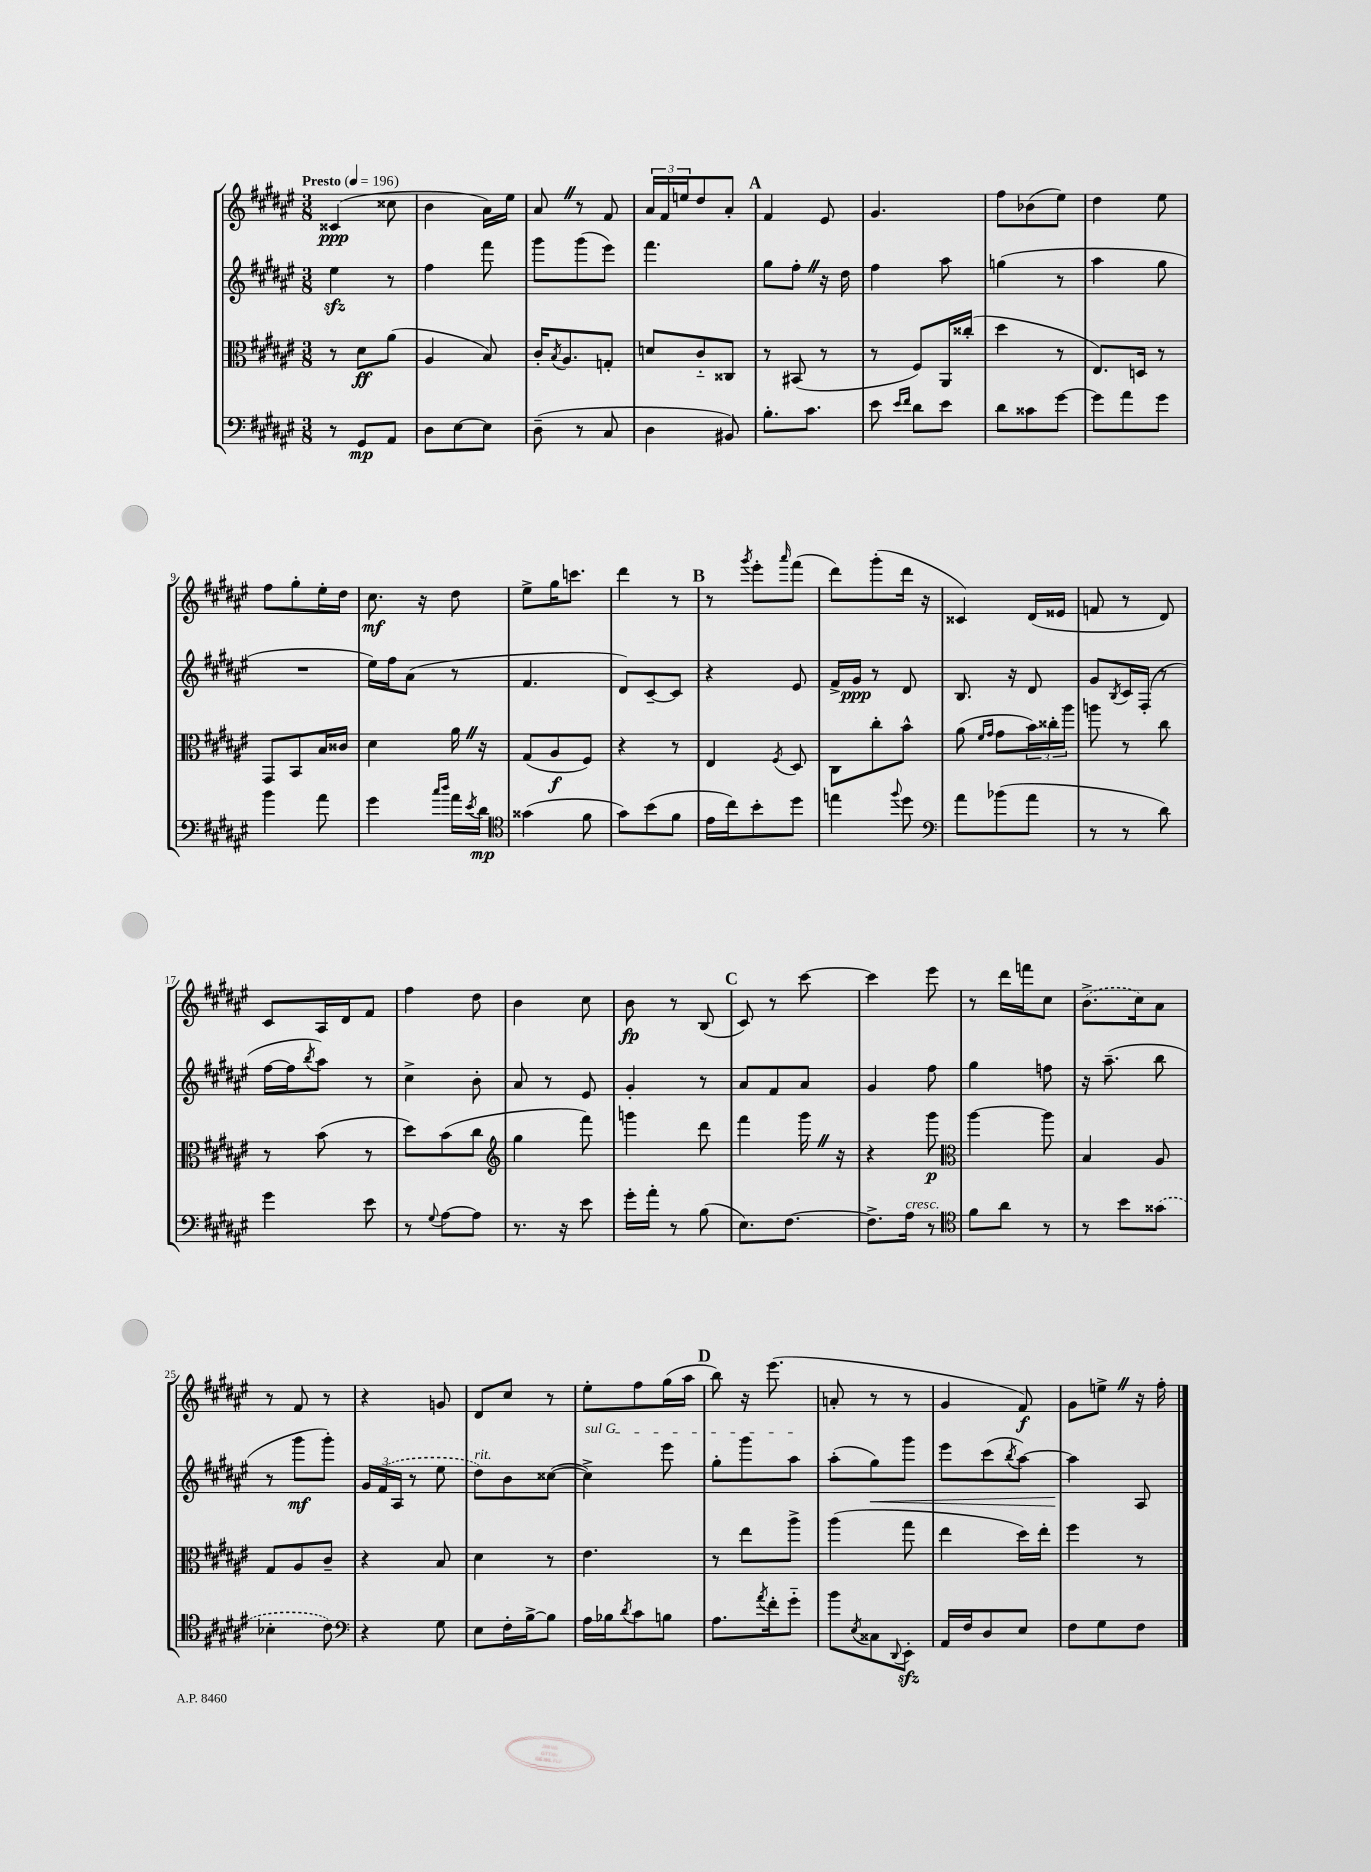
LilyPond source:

<<
\new StaffGroup <<
\new Staff = "s0" {
    \clef treble \key fis \major \numericTimeSignature \time 3/8 \tempo "Presto" 4 = 196
    cisis'4\ppp( cisis''8 |
    b'4 ais'16) eis''16 |
    ais'8 \once \override BreathingSign.text = \markup { \musicglyph "scripts.caesura.straight" } \breathe r8 fis'8 |
    \tuplet 3/2 { ais'16 fis'16 e''16 } dis''8 ais'8-. |
    \mark \markup { \bold "A" } fis'4 eis'8 |
    gis'4. |
    fis''8 bes'8( eis''8) |
    dis''4 eis''8 |
    fis''8 gis''8-. eis''16-. dis''16 |
    cis''8.\mf r16 dis''8 |
    eis''8-> gis''16 c'''8. |
    dis'''4 r8 |
    \mark \markup { \bold "B" } r8 \acciaccatura { gis'''8 } eis'''8-. \grace { ais'''16 } fis'''8( |
    dis'''8) gis'''8-.( dis'''16 r16 |
    cisis'4) dis'16( eisis'16 |
    f'8 r8 dis'8) |
    cis'8 ais16 dis'16 fis'8 |
    fis''4 dis''8 |
    b'4 cis''8 |
    b'8\fp r8 b8( |
    \mark \markup { \bold "C" } cis'8) r8 cis'''8~ |
    cis'''4 eis'''8 |
    r8 dis'''16 f'''16 cis''8 |
    \once \slurDashed b'8.->( cis''16) ais'8 |
    r8 fis'8 r8 |
    r4 g'8 |
    dis'8 cis''8 r8 |
    eis''8-. fis''8 gis''16( ais''16 |
    \mark \markup { \bold "D" } b''8) r16 eis'''8.( |
    a'8-. r8 r8 |
    gis'4 fis'8\f) |
    gis'8 e''8-> \once \override BreathingSign.text = \markup { \musicglyph "scripts.caesura.straight" } \breathe r16 fis''16-. \bar "|." |
}
\new Staff = "s1" {
    \clef treble \key fis \major \numericTimeSignature \time 3/8
    eis''4\sfz r8 |
    fis''4 fis'''8 |
    gis'''8 gis'''8( eis'''8) |
    fis'''4. |
    \mark \markup { \bold "A" } gis''8 fis''8-. \once \override BreathingSign.text = \markup { \musicglyph "scripts.caesura.straight" } \breathe r16 dis''16 |
    fis''4 ais''8 |
    g''4( r8 |
    ais''4 gis''8 |
    R4. |
    eis''16) fis''16 ais'8( r8 |
    fis'4. |
    dis'8) cis'8~-- cis'8 |
    \mark \markup { \bold "B" } r4 eis'8 |
    fis'16-> gis'16\ppp r8 dis'8 |
    b8. r16 dis'8 |
    gis'8 \acciaccatura { b8 } cis'16 fis16-.( r8 |
    fis''16~ fis''16 \acciaccatura { b''8 } ais''8) r8 |
    cis''4-> b'8-. |
    ais'8 r8 eis'8 |
    gis'4-. r8 |
    \mark \markup { \bold "C" } ais'8 fis'8 ais'8 |
    gis'4 fis''8 |
    gis''4 f''8 |
    r16 ais''8.--( b''8 |
    r8 gis'''8\mf gis'''8-.) |
    \tuplet 3/2 { gis'16 \once \slurDashed fis'16( ais16 } r8 eis''8 |
    dis''8^\markup { \italic "rit." }) b'8 cisis''8~( |
    \once \override TextSpanner.bound-details.left.text = \markup { \italic "sul G" } cisis''4->\startTextSpan) eis'''8 |
    \mark \markup { \bold "D" } gis''8-. gis'''8 ais''8\stopTextSpan |
    ais''8-.( gis''8\<) gis'''8 |
    eis'''8 cis'''8( \acciaccatura { b''8 } ais''8~) |
    ais''4\! ais8 \bar "|." |
}
\new Staff = "s2" {
    \clef alto \key fis \major \numericTimeSignature \time 3/8
    r8 dis'8\ff ais'8( |
    ais4 b8) |
    cis'16-. \acciaccatura { b8 } ais8. g8-. |
    d'8 cis'8-_ cisis8 |
    \mark \markup { \bold "A" } r8 bis,8( r8 |
    r8 fis8) ais,16 cisis''16-.( |
    dis''4 r8 |
    eis8.) d16 r8 |
    gis,8 b,8 b16 cisis'16 |
    dis'4 ais'16 \once \override BreathingSign.text = \markup { \musicglyph "scripts.caesura.straight" } \breathe r16 |
    gis8( ais8\f fis8) |
    r4 r8 |
    \mark \markup { \bold "B" } eis4 \acciaccatura { fis8 } dis8 |
    cis8 cis''8-. b'8-^ |
    ais'8( \grace { fis'16 gis'16 } gis'8 \tuplet 3/2 { b'16) cisis''16-. ais''16 } |
    a''8 r8 cis''8 |
    r8 b'8( r8 |
    dis''8) b'8( cis''8 |
    \clef treble gis''4 fis'''8) |
    g'''4 dis'''8 |
    \mark \markup { \bold "C" } fis'''4 gis'''16 \once \override BreathingSign.text = \markup { \musicglyph "scripts.caesura.straight" } \breathe r16 |
    r4 gis'''8\p |
    \clef alto ais''4~ ais''8 |
    b4 ais8 |
    gis8 ais8 cis'8-- |
    r4 b8 |
    dis'4 r8 |
    eis'4. |
    \mark \markup { \bold "D" } r8 eis''8 ais''8-> |
    ais''4( gis''8 |
    eis''4 dis''16) eis''16-. |
    fis''4 r8 \bar "|." |
}
\new Staff = "s3" {
    \clef bass \key fis \major \numericTimeSignature \time 3/8
    r8 gis,8\mp ais,8 |
    dis8 eis8~ eis8 |
    dis8--( r8 cis8 |
    dis4 bis,8) |
    \mark \markup { \bold "A" } b8.-. cis'8. |
    eis'8 \grace { eis'16 fis'16 } dis'8 eis'8 |
    dis'8 cisis'8 gis'8~ |
    gis'8 ais'8 gis'8 |
    b'4 ais'8 |
    gis'4 \grace { cis''16 dis''16 } ais'16 \acciaccatura { eis'8 } dis'16\mp |
    \clef tenor gisis'4( fis'8 |
    gis'8) b'8( fis'8 |
    \mark \markup { \bold "B" } eis'16 cis''16) b'8-. dis''8 |
    e''4 \appoggiatura { fis''8 } dis''8 |
    \clef bass ais'8 bes'8( ais'8 |
    r8 r8 dis'8) |
    gis'4 eis'8 |
    r8 \appoggiatura { gis8 } ais8~ ais8 |
    r8. r16 eis'8 |
    gis'16-. ais'16-. r8 b8( |
    \mark \markup { \bold "C" } eis8.) fis8.~ |
    fis8.-> ais16^\markup { \italic "cresc." } r8 |
    \clef tenor fis'8 ais'8 r8 |
    r8 b'8 \once \slurDashed gisis'8( |
    bes4-. cis'8) |
    \clef bass r4 gis8 |
    eis8 fis16-. b16~-> b8 |
    ais16 bes16 \acciaccatura { dis'8 } cis'8 b8 |
    \mark \markup { \bold "D" } ais8. \acciaccatura { ais'8 } fis'16-. gis'8-_ |
    b'8 \acciaccatura { eis8 } cisis8 \appoggiatura { dis,8 } eis,8-.\sfz |
    ais,16 fis16 dis8 eis8 |
    fis8 gis8 fis8 \bar "|." |
}
>>
>>
